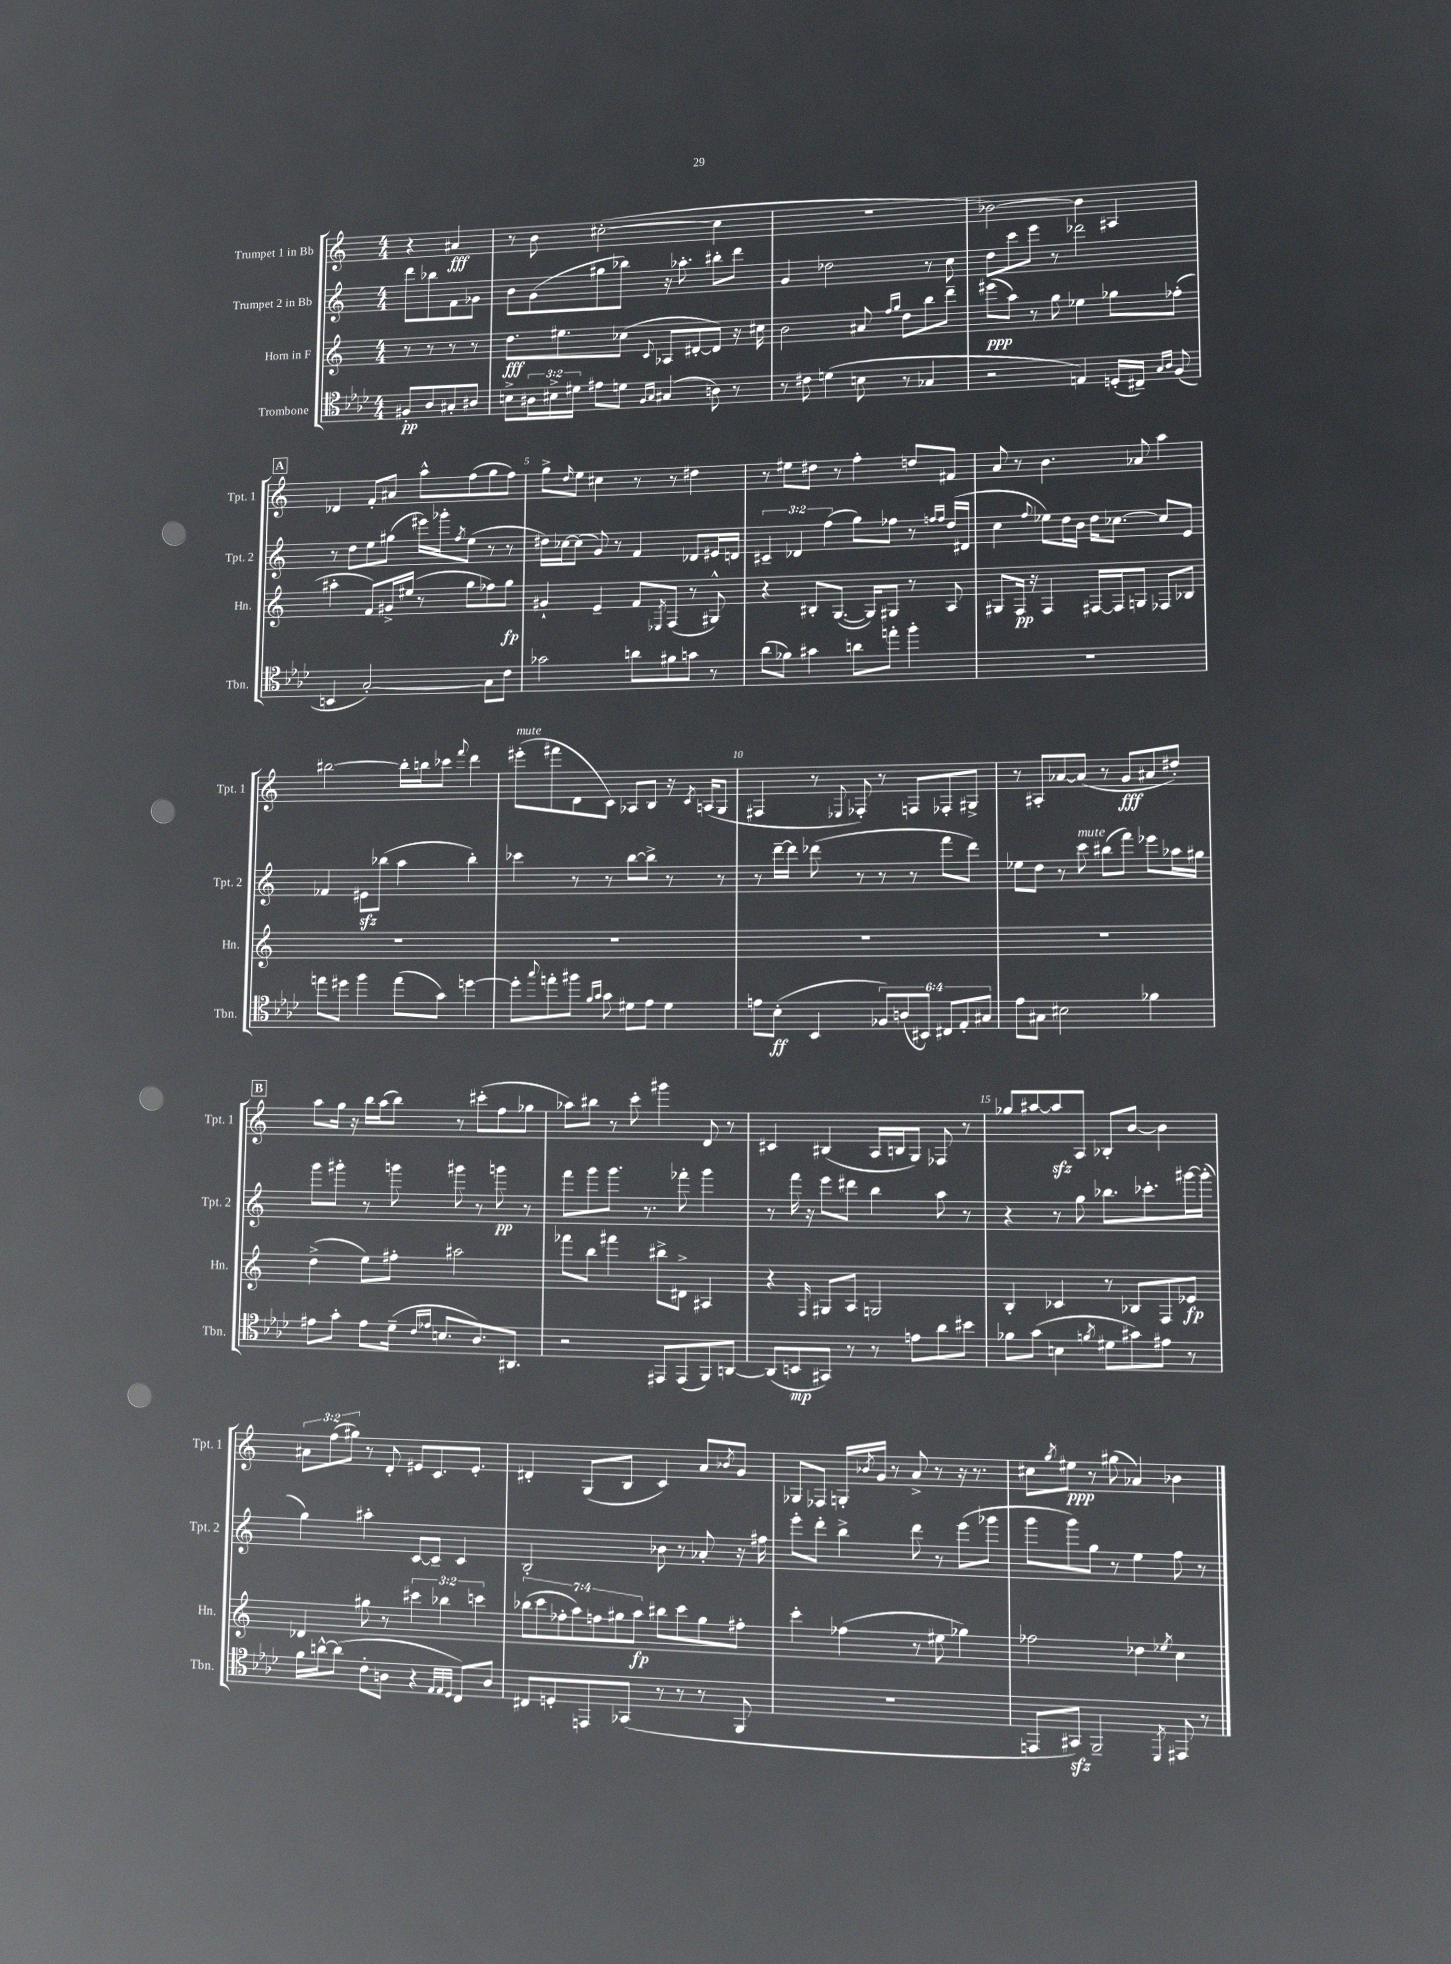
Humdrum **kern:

**kern	**kern	**kern	**kern
*staff4	*staff3	*staff2	*staff1
*clefC4	*clefG2	*clefG2	*clefG2
*k[b-e-a-d-]	*k[]	*k[]	*k[]
*M4/4	*M4/4	*M4/4	*M4/4
8F#'/L	8r	8ddd\L	4r
8A-/	8r	8bb-\	.
8G#'/	8r	8f\	4a#/
8A#/J	8r	8g-\J	.
=	=	=	=
8B^\L	8.dd\L	8b\L	8r
24A#\L	.	(8g\	8b\
24B#^\	.	.	.
.	8.ee#\	.	.
24d#\JJ	.	.	.
8e#\L	.	8gg#\	([2cc#'\
8d\J	(8cc-\J	8bb-\J)	.
16qqF/LL	.	.	.
16qqG/JJ	8qqc/	.	.
(4G#/	8A-/L	16r	.
.	.	8.aa-'\	.
.	[8d#'/	.	.
8A\)	8d#/]J)	8bb#'\L	4cc#\]
8r	16r	8ddd\J	.
.	16cc#\	.	.
=	=	=	=
8r	2b\	4g/	1r
8c#\	.	.	.
(4d\	.	2dd-\	.
8B\	8a#/	.	.
.	16qqff/LL	.	.
.	16qqgg/JJ	.	.
8r	8dd\L	.	.
4G-/	8bb\	8r	.
.	8ddd~\J	8cc\	.
=	=	=	=
2r	(8eee#\L	8dd\L	[2b-\)
.	8aa\J)	8ccc\	.
.	8r	8eee\J	.
.	8gg\	8r	.
4E/)	4ee-\	2ddd-\	4b-\]
(16D'/LL	8gg-\L	.	4A#/
16C#~/JJ)	.	.	.
16qqG/LL	.	.	.
16qqA-/JJ	.	.	.
(8F/	(8ff-'\J	.	.
=	=	=	=
4BB/	4aa#'\	8r	4d-/
.	.	8dd\L	.
[2G'/)	8f/L)	8ee\	8f'/L
.	16g#^/L	(8gg#\J	8a#/J
.	(16ee#/JJ	.	.
.	8r	16eee#\LL)	8aa^^\L
.	.	16ggg-'\J	.
.	.	8qff/	.
.	8gg\L	(8ee\J	(8ff\
8G\]L	8ff-\)	8r	8gg\
8c\J	8gg\J	8r	8ff\J)
=	=	=	=
2g-\	4g#`/	16dd#\LL)	8gg^\L
.	.	[16cc-\J	.
.	.	.	16qqdd/
.	.	(8cc-\]J	8ee\J
.	4e~/	8g/)	4cc#\
.	.	8r	.
8a\L	8f/L	4f/	8r
.	8qE-/	.	.
8f#\	(8F/J	.	8r
8g\J	8r	8d-/L	4dd#\
8r	8G#^^/)	16e#/L	.
.	.	16d/JJ	.
=	=	=	=
(8a-\L	4r	6c#~/	8r
8f-\J)	.	.	8ee#\L
.	.	6d-/	.
4g#\	8B#'/L	.	8dd#\J
.	.	(6ff\	.
.	([8.G/J	.	8r
8a\L	.	8gg\L)	4ff'\
.	16G/]LK)	.	.
8ee'\J	8G#/J	8ff-\J	.
4ff'\	8r	8r	8dd/L
.	.	16qqff/LL	.
.	.	16qqff/JJ	.
.	8A/	(16dd/LL	8f#/J
.	.	16d#/JJ	.
=	=	=	=
1r	8G#/L	4cc\	8a/
.	16F/Jk	.	8r
.	16r	.	.
.	.	8qqff/	.
.	4F/	8ee-\L)	4.b\
.	.	16dd\L	.
.	.	16b\JJ	.
.	[16F#/LL	16dd\LK	.
.	16F#/]J	[8.cc-\J	.
.	8G/J	.	8a-/
.	8F-/L	8cc-/]L	4aa\
.	8B-/J	8e/J	.
=	=	=	=
8ee\L	1r	4f-/	[2bb#\
8dd#\J	.	.	.
4ff\	.	8e#\L	.
.	.	(8bb-\J	.
(8ee\L	.	4aa\	16bb#'\]LL
.	.	.	16bb\J
8g\J)	.	.	8ccc-\J
.	.	.	8qqfff/
[4dd\	.	4bb-'\)	4ddd\
=	=	=	=
8dd'\]L	1r	4ccc-\	(8eee#'\L
8qqgg/	.	.	.
8ee'\	.	.	8fff#\
8ff#\J	.	8r	8d\
16qqf/LL	.	.	.
16qqg/JJ	.	.	.
8g\	.	8r	8c\J)
8d#\L	.	[8bb\L	8A-/L
8e-\J	.	8bb^\]J	8B/J
4d#\	.	8r	16r
.	.	.	8qc/
.	.	.	(16A/LK
.	.	8r	8G/J
=	=	=	=
8e\L	1r	8r	4F#/
(8B-'\J	.	[16ddd~\LL	.
.	.	16ddd\]JJ	.
4BB-/	.	(8ddd-\	8r
.	.	.	8qqE-/
.	.	8r	8F-'/)
12F-/L)	.	8r	8r
(12A/	.	.	.
.	.	8r	8F/L
12BB#/J)	.	.	.
12C#/L	.	8fff\L	8F-'/
12E-'/	.	.	.
.	.	8ddd-\J)	8G#^/J
12G#/J	.	.	.
=	=	=	=
8e-\L	1r	8ee-\L	8r
8G#\J	.	8dd\J	8A#'/L
2B#\	.	8r	[8a-/
.	.	8ccc\	(8a-/]J
.	.	(8bb#\L	8r
.	.	8fff\J)	8g/L
4f-\	.	8eee-\L	8a#/
.	.	16aa-\L	8dd#'/J)
.	.	16gg#\JJ	.
=	=	=	=
8e#\L	(4dd^\	8ggg\L	8aa\L
8g'\J	.	8ggg#'\J	16gg\Jk
.	.	.	16r
8e#\L	8ee\L)	8r	16bb\LL
.	.	.	(16aa\J
(16d-~\Jk	8ff#'\J	8ggg\	8bb\J)
16qqc/LL	.	.	.
16qqe-/JJ	.	.	.
8.B/L	.	.	.
.	2aa#\	8ggg#\	8r
8.A-/)	.	8r	(8ccc#'\L
.	.	8ggg\	8ff\
8.AA#/J	.	.	.
.	.	8r	8gg-\J
=	=	=	=
2r	8fff-\L	8fff\L	8aa-\L)
.	8bb\J	8ggg\	8bb#\J
.	4fff#\	8.ggg\J	8r
.	.	.	8ccc'\
.	.	8.r	.
8EE#/L	8bb#^\L	.	4ggg#\
(8EE#/	8d#^\J	8fff-'\	.
8FF/)	4A#/	4ggg\	8d/
[8AA/J	.	.	8r
=	=	=	=
(8AA/]L	4r	8r	4c#/
8BB/	.	16fff\	.
.	.	16r	.
.	16qqF/	.	.
8GG#/J)	8G#/L	8eee\L	(4B#/
8r	8A/J	8ddd#\J	.
8r	2G/	4bb\	16A/LL
.	.	.	16B/J
8e\L	.	.	8G/J)
8a-\	.	8aa\	8F-/
8b#\J	.	8r	8r
=	=	=	=
8f-\L	4B'/	4r	8gg-/L
(8g\J	.	.	[8aa#/
4B\	4c-/	8r	8aa#/]
.	.	8gg\	8A/J
8qf/	.	.	.
8d#\L	8r	8.bb-\L	8B-'/L
8g#\)	8B-/L	.	[8b/J
.	.	8.ccc-'\	.
8e#\J	8F/	.	4b\]
8r	8e-/J	[16ggg#\L	.
.	.	(16ggg#'\]JJ	.
=	=	=	=
16f\LL	4d-/	4gg\)	12a#\L
[16a^^\J	.	.	.
.	.	.	(12ff\
(8a\]J	.	.	.
.	.	.	12gg#\J)
8c'\L	8gg#\	4aa#'\	8r
8A\J	8r	.	8d'/
4r	6ccc#\	[8c/L	8e#/L
.	.	8c~/]J	8.c/
.	6bb-\	.	.
32qqE-/LLL	.	.	.
32qqE-/	.	.	.
32qqD-/JJJ	.	.	.
8C/L)	.	4c/	.
.	.	.	8.e#'/J
.	6ccc\	.	.
8A/J	.	.	.
=	=	=	=
8C#/L	(14bb-\L	2B'/	4d#'/
.	14ccc\	.	.
8D'/	.	.	.
.	14ff-'\	.	.
.	14aa\)	.	.
8EE/	.	.	(8G/L
.	14ff\	.	.
.	14gg#\	.	.
(8GG-/J	.	.	8B/J
.	14aa\J	.	.
8r	8bb#\L	8b-\	4c/)
8r	8ccc\	8r	.
8r	8gg#\	8a-'/	8a/L
.	.	.	8qb-/
8FF/	8ff#'\J	16r	8g/J
.	.	16ff#\	.
=	=	=	=
1r	4ccc'\	8eee'\L	8G-/L
.	.	8ddd'\J	8F-/J
.	(4ff-\	4bb^\	16G'/LL
.	.	.	8qb-/
.	.	.	16g/JJ
.	.	.	8r
.	8r	8ddd\	8a^/
.	8ee#\	8r	8r
.	4gg-\)	(8eee\L	16r
.	.	.	8.r
.	.	8ggg-\J	.
=	=	=	=
8EE/L	2ff-\	8ggg\L	8cc#\L
.	.	.	8qgg/
8GG#/J)	.	8ggg\)	8ee#\J
2FF~/	.	8gg\J	8r
.	.	8r	(8gg#\
.	4dd-\	4ee\	4a-/)
8qDD-/	8qee-/	.	.
8EE#/	4cc\	8ff\	4b-\
8r	.	8r	.
==	==	==	==
*-	*-	*-	*-
